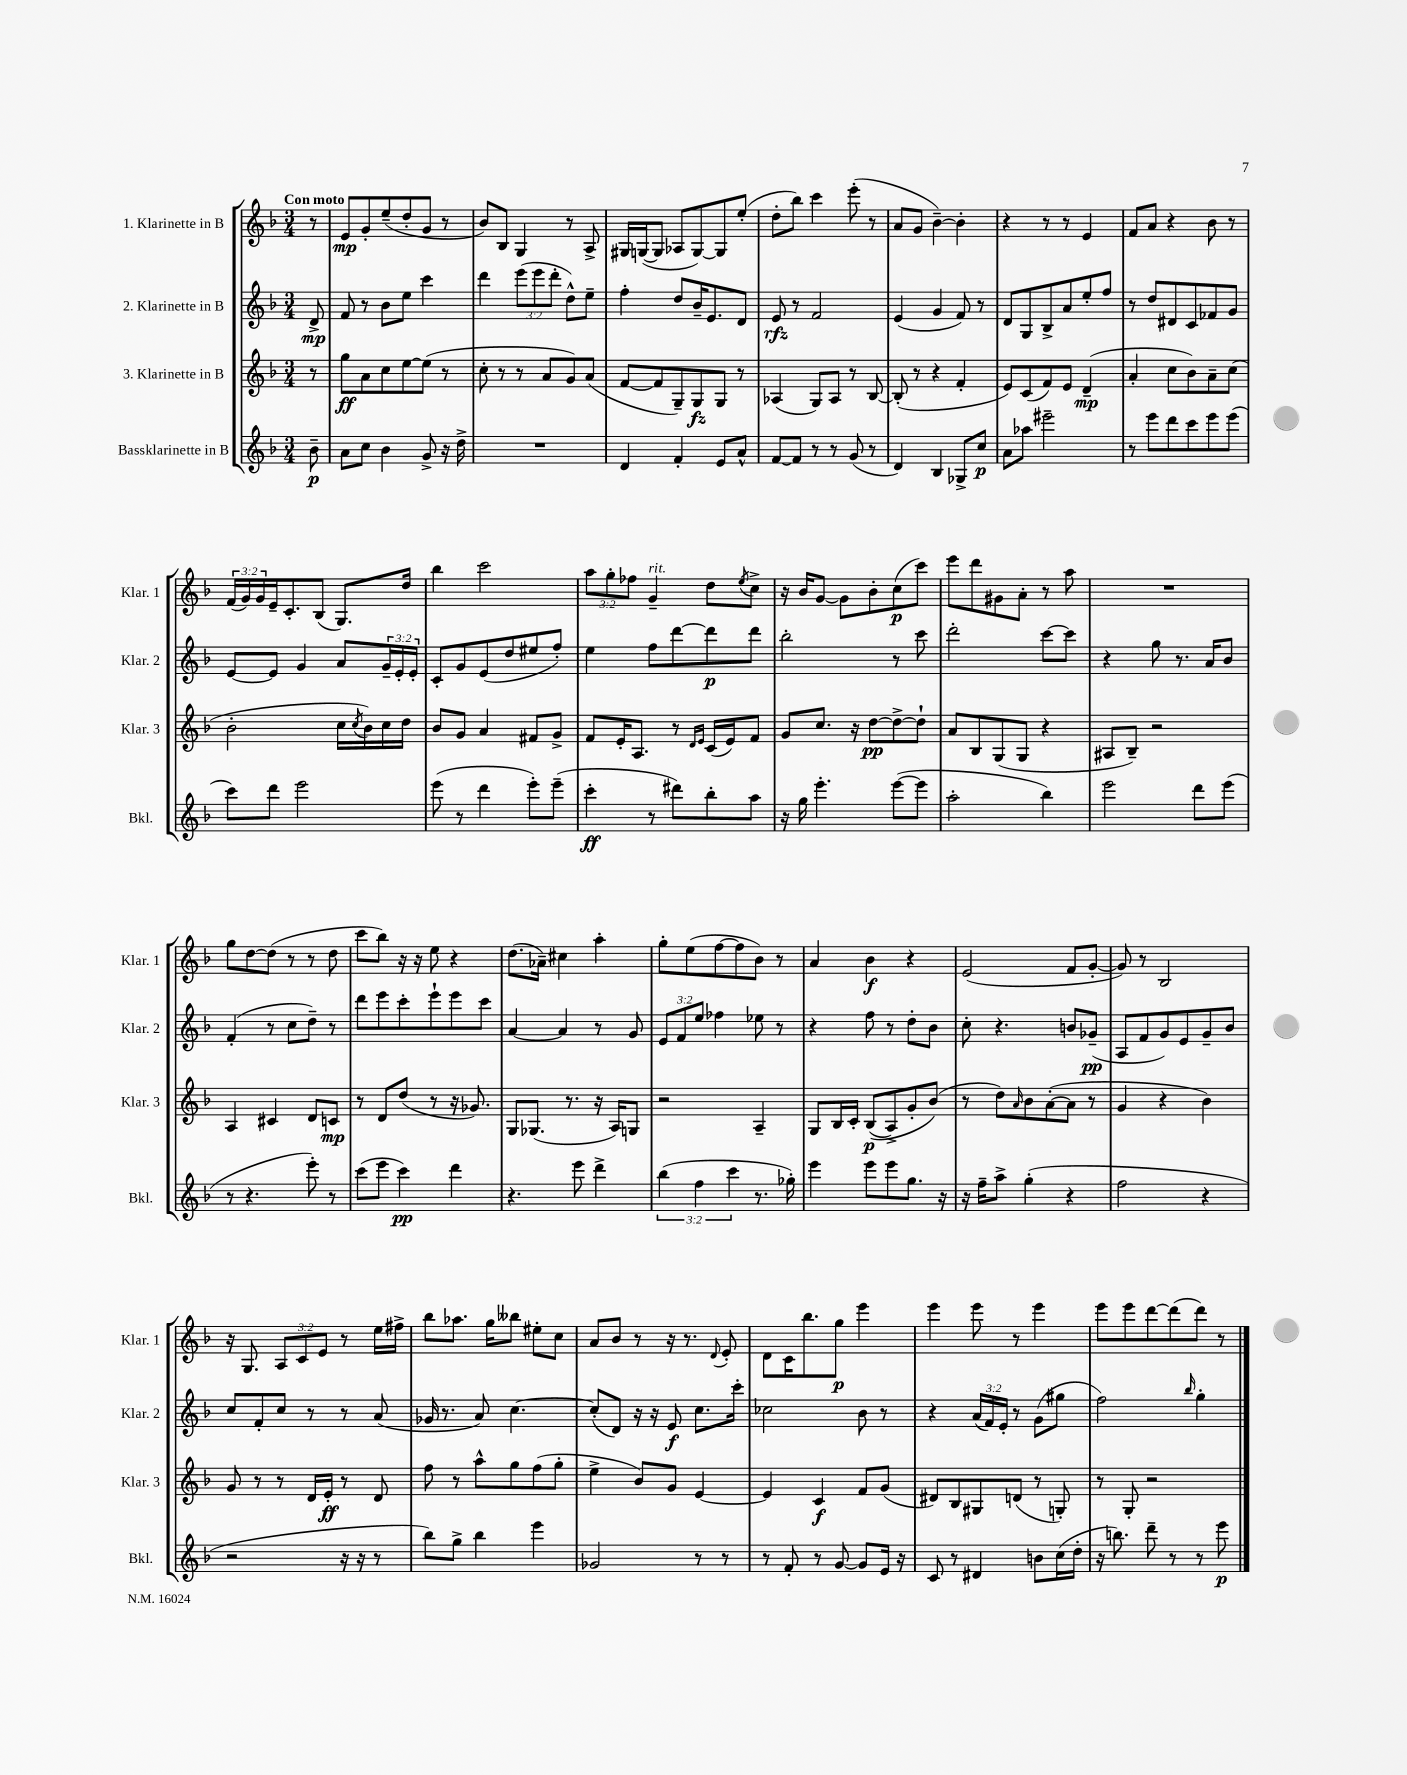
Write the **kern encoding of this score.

**kern	**kern	**kern	**kern
*staff4	*staff3	*staff2	*staff1
*clefG2	*clefG2	*clefG2	*clefG2
*k[b-]	*k[b-]	*k[b-]	*k[b-]
*M3/4	*M3/4	*M3/4	*M3/4
8b-~	8r	8d^	8r
=	=	=	=
8a	8gg	8f	8e
8cc	8a	8r	8g'
4b-	8cc	8b-	(8ee~
.	[8ee	8ee	8dd'
8g^	(8ee]	4ccc	8g
16r	8r	.	8r
16dd^	.	.	.
=	=	=	=
2.r	8cc'	4ddd	8b-)
.	8r	.	8B-
.	8r	(12eee	4G
.	.	12eee	.
.	8a	.	.
.	.	12ddd'	.
.	8g)	8dd^^)	8r
.	(8a	8ee~	8A^
=	=	=	=
4d	[8f	4ff'	16G#
.	.	.	([16G
.	8f]	.	8G]
4f'	8G~)	8dd	8A-
.	8G	16b-~	[8G)
.	.	8.e	.
8e	8G	.	8G]
8a^^	8r	8d	(8ee'
=	=	=	=
[8f	(4A-	8e	8dd'
8f]	.	8r	8bb-)
8r	8G)	2f	4ccc
8r	8A-	.	.
(8g	8r	.	(8eee'
8r	[8B-	.	8r
=	=	=	=
4d)	(8B-']	(4e	8a
.	8r	.	8g
4B-	4r	4g	[4b-~)
8G-^	4f'	8f)	4b-']
8cc	.	8r	.
=	=	=	=
8a	8e)	8d	4r
8aa-	(8c	8G	.
2eee#~	8f)	8B-^	8r
.	8e	8a	8r
.	(4d~	8ee'	4e
.	.	8ff	.
=	=	=	=
8r	4a'	8r	8f
8eee	.	8dd	8a
8ddd	8cc	8d#	4r
8ccc	8b-)	8c	.
8eee	8a~	8f-	8b-
(8eee	(8cc	8g	8r
=	=	=	=
8ccc)	2b-'	[8e	(24f
.	.	.	24g)
.	.	.	24g
8ddd	.	8e]	16e~
.	.	.	8.c'
2eee	.	4g	.
.	.	.	(8B-
.	16cc	8a	8.G)
.	8qcc	.	.
.	16b-)	.	.
.	16cc	24g~	.
.	.	24e'	.
.	16dd	.	16dd
.	.	24e'	.
=	=	=	=
(8eee	8b-	8c'	4bb-
8r	8g	8g	.
4ddd	4a	(8e	2ccc
.	.	8dd	.
8eee')	8f#	8ee#	.
(8eee~	8g^	8ff')	.
=	=	=	=
4ccc'	8f	4ee	12aa
.	.	.	12gg'
.	16e'	.	.
.	.	.	12ff-
.	8.A	.	.
8r	.	8ff	4g~
8ddd#)	8r	[8ddd	.
.	16qqd	.	.
.	16qqe	.	.
8bb-'	(16c	8ddd]	8dd
.	16e)	.	.
.	.	.	8qee
8aa	8f	8ddd	8cc^
=	=	=	=
16r	8g	2bb-'	16r
16gg	.	.	16b-
4.eee'	8.cc	.	[8g
.	.	.	8g]
.	16r	.	.
.	[8dd	.	8b-'
([8eee	8dd^_	8r	(8cc
8eee]	8dd`]	8ccc	8ccc)
=	=	=	=
2aa'	8a	2ddd'	8eee
.	8B-	.	8ddd
.	(8G	.	8g#
.	8G	.	8a'
4bb-)	4r	[8ccc	8r
.	.	8ccc]	8aa
=	=	=	=
2eee	8A#	4r	2.r
.	8B-~)	.	.
.	2r	8gg	.
.	.	8.r	.
8ddd	.	.	.
.	.	16a	.
(8eee	.	8b-	.
=	=	=	=
8r	4A	(4f'	8gg
4.r	.	.	[8dd
.	4c#	8r	(8dd]
.	.	8cc	8r
8eee')	8d	8dd~)	8r
8r	8c	8r	8dd
=	=	=	=
(8ccc	8r	8ddd	8ccc
8eee	8d	8eee	8bb-)
4ccc)	(8dd	8ccc'	16r
.	.	.	16r
.	8r	8eee`	8ee
4ddd	16r	8eee	4r
.	8.g-)	.	.
.	.	8ccc	.
=	=	=	=
4.r	8G	[4a	(8.dd
.	(8.G-	.	.
.	.	.	16a-~)
.	.	4a]	4cc#
.	8.r	.	.
8eee	.	.	.
4ddd^	16r	8r	4aa'
.	16A)	.	.
.	8G	8g	.
=	=	=	=
(6bb-	2r	12e	8gg'
.	.	12f	.
.	.	.	(8ee
6ff	.	12ee	.
.	.	4ff-	[8ff
6ccc	.	.	.
.	.	.	8ff]
8.r	4A~	8ee-	8b-)
.	.	8r	8r
16gg-')	.	.	.
=	=	=	=
4eee	8G	4r	4a
.	16B-	.	.
.	16c'	.	.
8eee	&((8B-	8ff	4b-
8eee	8A^)	8r	.
8.gg	8g'	8dd'	4r
.	(8b-&)	8b-	.
16r	.	.	.
=	=	=	=
16r	8r	8cc'	(2e
16ff~	.	.	.
8aa^	8dd)	4.r	.
.	16qqa	.	.
(4gg'	8b-	.	.
.	([8a'	.	.
4r	8a]	8b	8f
.	8r	(8g-~	[8g'
=	=	=	=
2ff	4g	8A	8g])
.	.	8f	8r
.	4r	8g)	2B-
.	.	8e	.
4r	4b-)	8g~	.
.	.	8b-	.
=	=	=	=
2r	8g	8cc	16r
.	.	.	8.G
.	8r	8f'	.
.	8r	8cc	12A
.	.	.	12c
.	16d	8r	.
.	.	.	12e
.	16e'	.	.
16r	8r	8r	8r
16r	.	.	.
8r	8d	(8a	16ee
.	.	.	16ff#^
=	=	=	=
8bb-)	8ff	16g-	8bb-
.	.	8.r	.
8gg^	8r	.	8.aa-
4bb-	8aa^^	8a)	.
.	.	.	16gg
.	8gg	[4.cc	8bb--
4eee	(8ff	.	8ee#'
.	8gg'	.	8cc
=	=	=	=
2g-	4ee^	(8cc']	8a
.	.	8d)	8b-
.	8b-)	16r	8r
.	.	16r	.
.	8g	8e	16r
.	.	.	8.r
8r	[4e	8.cc	.
.	.	.	8qqd
8r	.	.	8e'
.	.	16ccc'	.
=	=	=	=
8r	4e]	2cc-	8d
8f'	.	.	16c
.	.	.	8.bb-
8r	4c	.	.
[8g	.	.	8gg
8g]	8f	8b-	4eee
16e	(8g	8r	.
16r	.	.	.
=	=	=	=
8c	8d#)	4r	4eee
8r	8B-	.	.
4d#	8G#	(24a	8eee
.	.	24f)	.
.	.	24e'	.
.	(8d	8r	8r
8b	8r	(8g	4eee
(16cc	8G')	8gg#	.
16dd'	.	.	.
=	=	=	=
16r	8r	2ff)	8eee
8.bb)	.	.	.
.	8G'	.	8eee
8ddd~	2r	.	[8ddd
8r	.	.	(8ddd]
.	.	16qqbb-	.
8r	.	4gg'	8ddd)
8eee	.	.	8r
==	==	==	==
*-	*-	*-	*-
